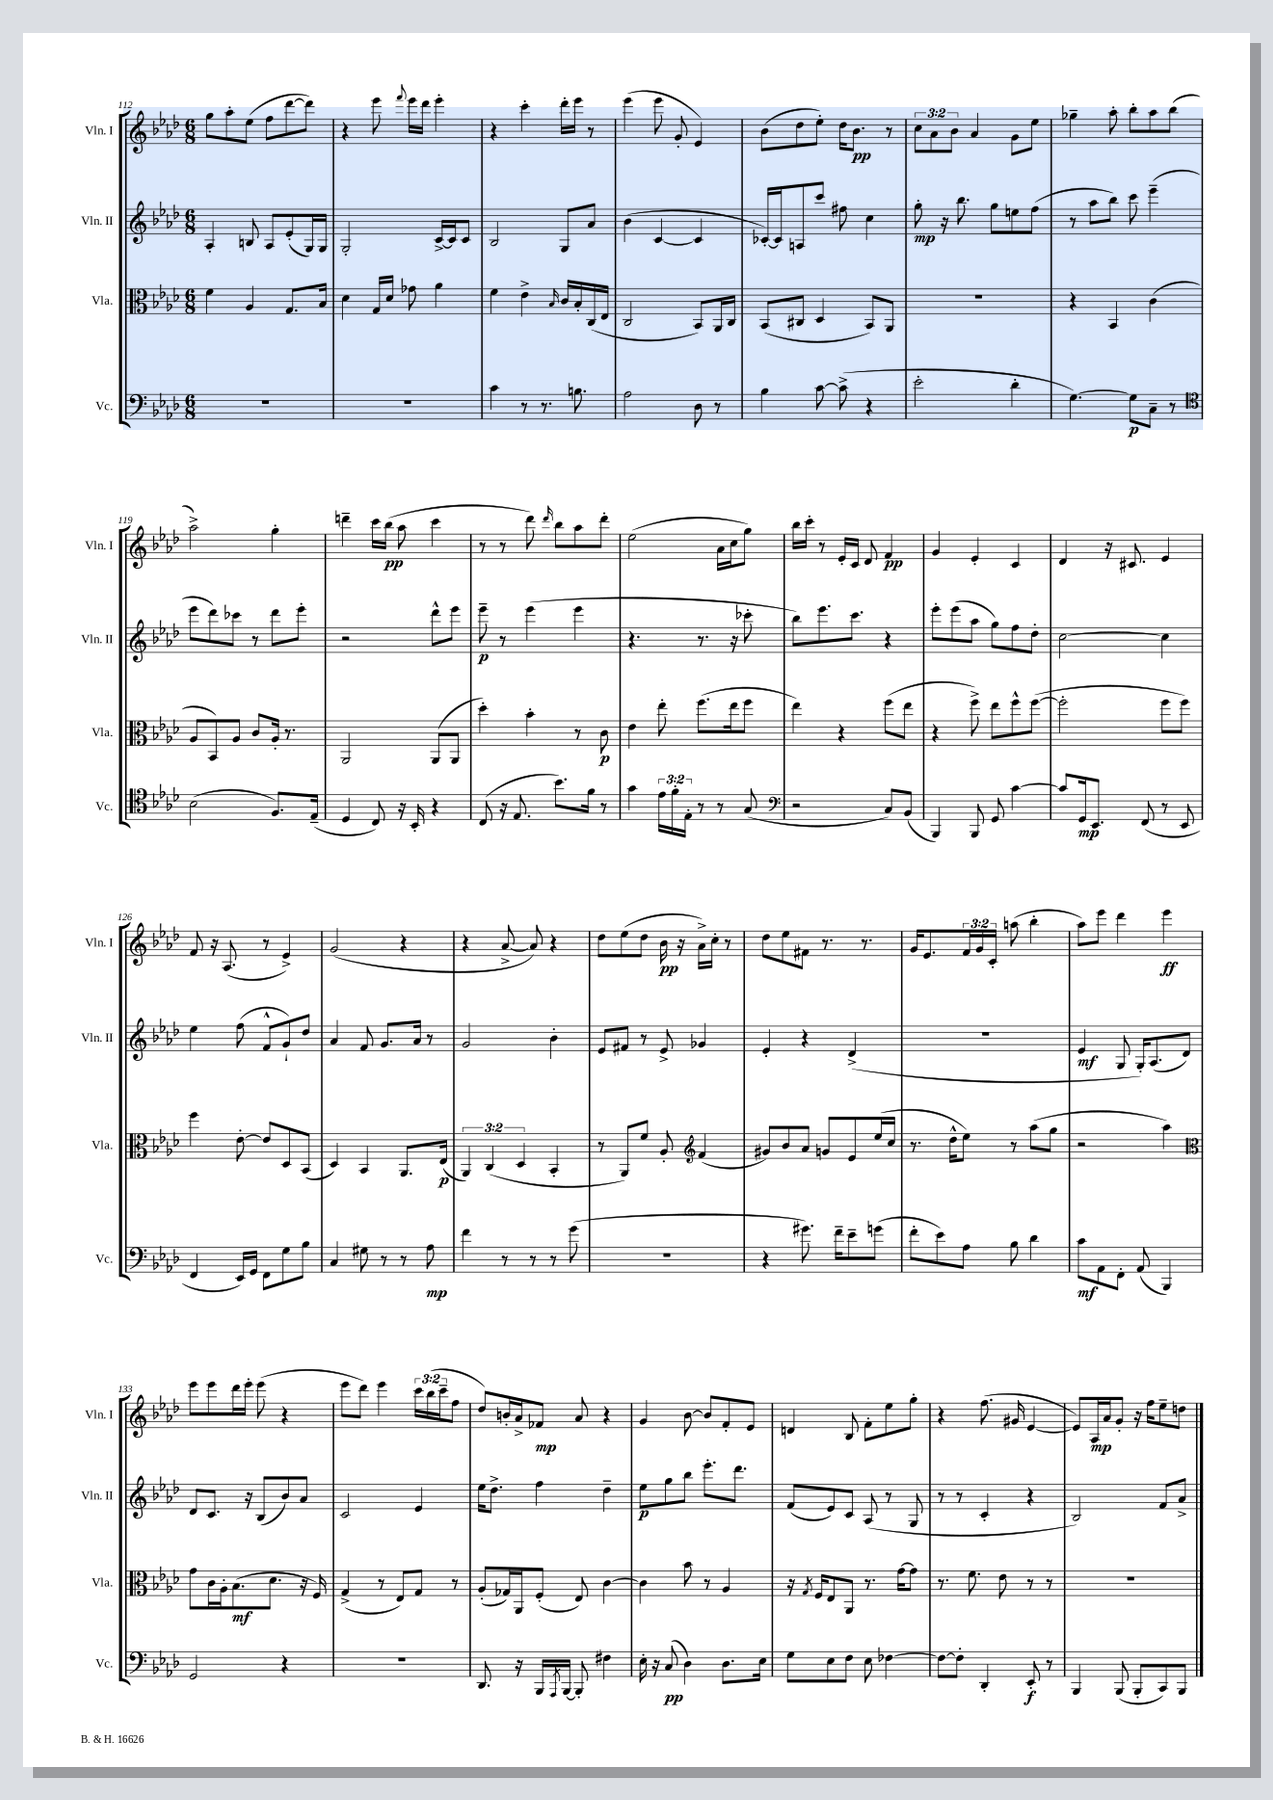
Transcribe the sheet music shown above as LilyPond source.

<<
\new StaffGroup <<
\new Staff = "s0" \with { instrumentName = "Vln. I" shortInstrumentName = "Vln. I" } {
    \clef treble \key aes \major \numericTimeSignature \time 6/8 \override Staff.TupletNumber.text = #tuplet-number::calc-fraction-text
    g''8 aes''8-. ees''8( f''8 des'''8~ des'''8) |
    r4 ees'''8 \appoggiatura { f'''8 } ees'''16 des'''16 ees'''4-. |
    r4 c'''4-. des'''16-. ees'''16 r8 |
    ees'''4( ees'''8 g'8-. ees'4) |
    bes'8( des''8 ees''8-.) des''16 bes'8.\pp r8 |
    \tuplet 3/2 { c''8 aes'8 bes'8 } aes'4 g'8 ees''8 |
    ges''4-- aes''8-. bes''8-. aes''8 bes''8( |
    aes''2->) g''4-. |
    d'''4-- c'''16 bes''16\pp( aes''8 c'''4 |
    r8 r8 des'''8) \grace { des'''16 } bes''8 aes''8 des'''8-. |
    ees''2( aes'16 c''16 g''8) |
    bes''16 c'''16-. r8 ees'16-. c'16 des'8 f'4\pp |
    g'4 ees'4-. c'4 |
    des'4 r16 cis'8. ees'4 |
    f'8 r16 aes8.( r8 ees'4->) |
    g'2( r4 |
    r4 aes'8~-> aes'8) r4 |
    des''8 ees''8( des''8 bes'16\pp r16 aes'16->) c''16-. r8 |
    des''8 ees''8 fis'8 r8. r8. |
    g'16 ees'8. \tuplet 3/2 { f'16 g'16 c'16-. } a''8( bes''4-. |
    aes''8) ees'''8 des'''4 ees'''4\ff |
    ees'''8 ees'''8 des'''16 ees'''16-. ees'''8( r4 |
    ees'''8 des'''8) ees'''4 \tuplet 3/2 { c'''16 bes''16( c'''16-- } f''8 |
    des''8) b'16-. aes'16-> fes'8\mp aes'8 r4 |
    g'4 bes'8~ bes'8 f'8-. ees'8 |
    d'4 bes8 f'8-. ees''8 g''8-. |
    r4 f''8.( gis'16 ees'4~ |
    ees'8) aes16\mp aes'16 g'8-. r16 f''16 ees''8-- d''8 \bar "|." |
}
\new Staff = "s1" \with { instrumentName = "Vln. II" shortInstrumentName = "Vln. II" } {
    \clef treble \key aes \major \numericTimeSignature \time 6/8
    aes4-. b8 aes8 ees'8-.( g16) g16 |
    g2-. c'16~-> c'16 c'8 |
    bes2 g8 aes'8 |
    bes'4( c'4~ c'4 |
    ces'16~-.) ces'16 a8 c'''8 fis''8 c''4 |
    g''8-.\mp r16 bes''8. g''8 e''8 f''8( |
    r8 aes''8 bes''8) c'''8 ees'''4--( |
    ees'''8 des'''8) ces'''8 r8 des'''8 ees'''8-. |
    r2 des'''8-^ ees'''8 |
    ees'''8--\p r8 ees'''4( ees'''4 |
    r4. r8. r16 ces'''8-. |
    bes''8) ees'''8. c'''8. r4 |
    ees'''8-. ees'''8( aes''8 g''8) f''8 des''8-. |
    c''2~ c''4 |
    ees''4 f''8( f'8-^ g'8-!) des''8 |
    aes'4 f'8 g'8. aes'16 r8 |
    g'2 bes'4-. |
    ees'8 fis'8 r8 ees'8-> ges'4 |
    ees'4-. r4 des'4->( |
    R2. |
    ees'4\mf g8 g16-.) aes8.( des'8) |
    des'8 c'8. r16 bes8( bes'8) aes'8 |
    c'2 ees'4 |
    ees''16 des''8.-> f''4 des''4-- |
    ees''8\p g''8 bes''8 ees'''8.-. des'''8. |
    f'8( ees'8) c'8 aes8( r8 g8 |
    r8 r8 c'4-. r4 |
    bes2) f'8 aes'8-> \bar "|." |
}
\new Staff = "s2" \with { instrumentName = "Vla." shortInstrumentName = "Vla." } {
    \clef alto \key aes \major \numericTimeSignature \time 6/8 \override Staff.TupletNumber.text = #tuplet-number::calc-fraction-text
    f'4 aes4 g8. bes16 |
    des'4 g16 des'16 ges'8 aes'4 |
    f'4 ees'4-> \grace { bes16 } c'16 bes16-. c16( ees16 |
    c2 bes,8) aes,16 c16 |
    bes,8( cis8 des4 bes,8) aes,8 |
    R2. |
    r4 bes,4 c'4( |
    aes8 bes,8) aes8 c'8 aes16-. r8. |
    aes,2 aes,8( aes,8 |
    des''4-.) bes'4-. r8 c'8\p |
    ees'4 ees''8-. f''8.( ees''16 f''8 |
    ees''4) r4 f''8( ees''8 |
    r4 f''8->) ees''8 f''8-^ f''8~( |
    f''2-. f''8 f''8) |
    f''4 ees'8~-. ees'8 des8 bes,8( |
    des4) bes,4 aes,8. ees16\p( |
    \tuplet 3/2 { aes,4) c4( des4 } bes,4-. |
    r8 aes,8) f'8 aes8-. \clef treble f'4( |
    gis'8) bes'8 aes'8 g'8 ees'8 ees''16( c''16 |
    r8. des''16-^ ees''8) r8 aes''8( g''8 |
    r2 aes''4) |
    \clef alto g'8 c'16 aes16-. bes8.\mf( des'8. r16 f16) |
    g4->( r8 ees8) g8 r8 |
    aes8-.( ges16) aes,16 f8-.( ees8) c'4~ |
    c'4 bes'8 r8 aes4 |
    r16 \acciaccatura { g8 } f16 ees8 aes,8 r8. g'16~ g'8 |
    r8. f'8. ees'8 r8 r8 |
    R2. \bar "|." |
}
\new Staff = "s3" \with { instrumentName = "Vc." shortInstrumentName = "Vc." } {
    \clef bass \key aes \major \numericTimeSignature \time 6/8 \override Staff.TupletNumber.text = #tuplet-number::calc-fraction-text
    R2. |
    R2. |
    c'4 r8 r8. b8. |
    aes2 des8 r8 |
    bes4 c'8~ c'8->( r4 |
    ees'2-. des'4-. |
    g4.~) g8\p c8-- r8 |
    \clef tenor bes2( f8.) ees16--( |
    des4 c8) r16 bes,16-. r4 |
    c8( r16 ees8. bes'8.) f'16 r8 |
    g'4 \tuplet 3/2 { ees'16 f'16-. ees16-. } r8 r8 g8( |
    \clef bass r2 c8) bes,8( |
    bes,,4) bes,,8 g,8 c'4~ |
    c'8 g,16\mp ees,8. f,8( r8 ees,8 |
    f,4 ees,16) g,16 f,8 g8 bes8 |
    c4 gis8 r8 r8 aes8\mp |
    f'4 r8 r8 r8 g'8( |
    r2. |
    r4 gis'8.) f'16-- ees'8-- g'8( |
    f'8-. ees'8) aes8 bes8 des'4 |
    c'8\mf aes,8 f,8-. aes,8( bes,,4) |
    g,2 r4 |
    R2. |
    des,8. r16 bes,,16 \acciaccatura { aes,,8 } bes,,16~ bes,,8-. fis4 |
    ees16-. r16 c8\pp( des4) des8. ees16 |
    g8 ees8 f8 ees8 fes4~ |
    fes8~ fes8-. des,4-. ees,8-.\f r8 |
    bes,,4 bes,,8( bes,,8-. c,8) bes,,8 \bar "|." |
}
>>
>>
\layout { \context { \Score currentBarNumber = #112 } }
